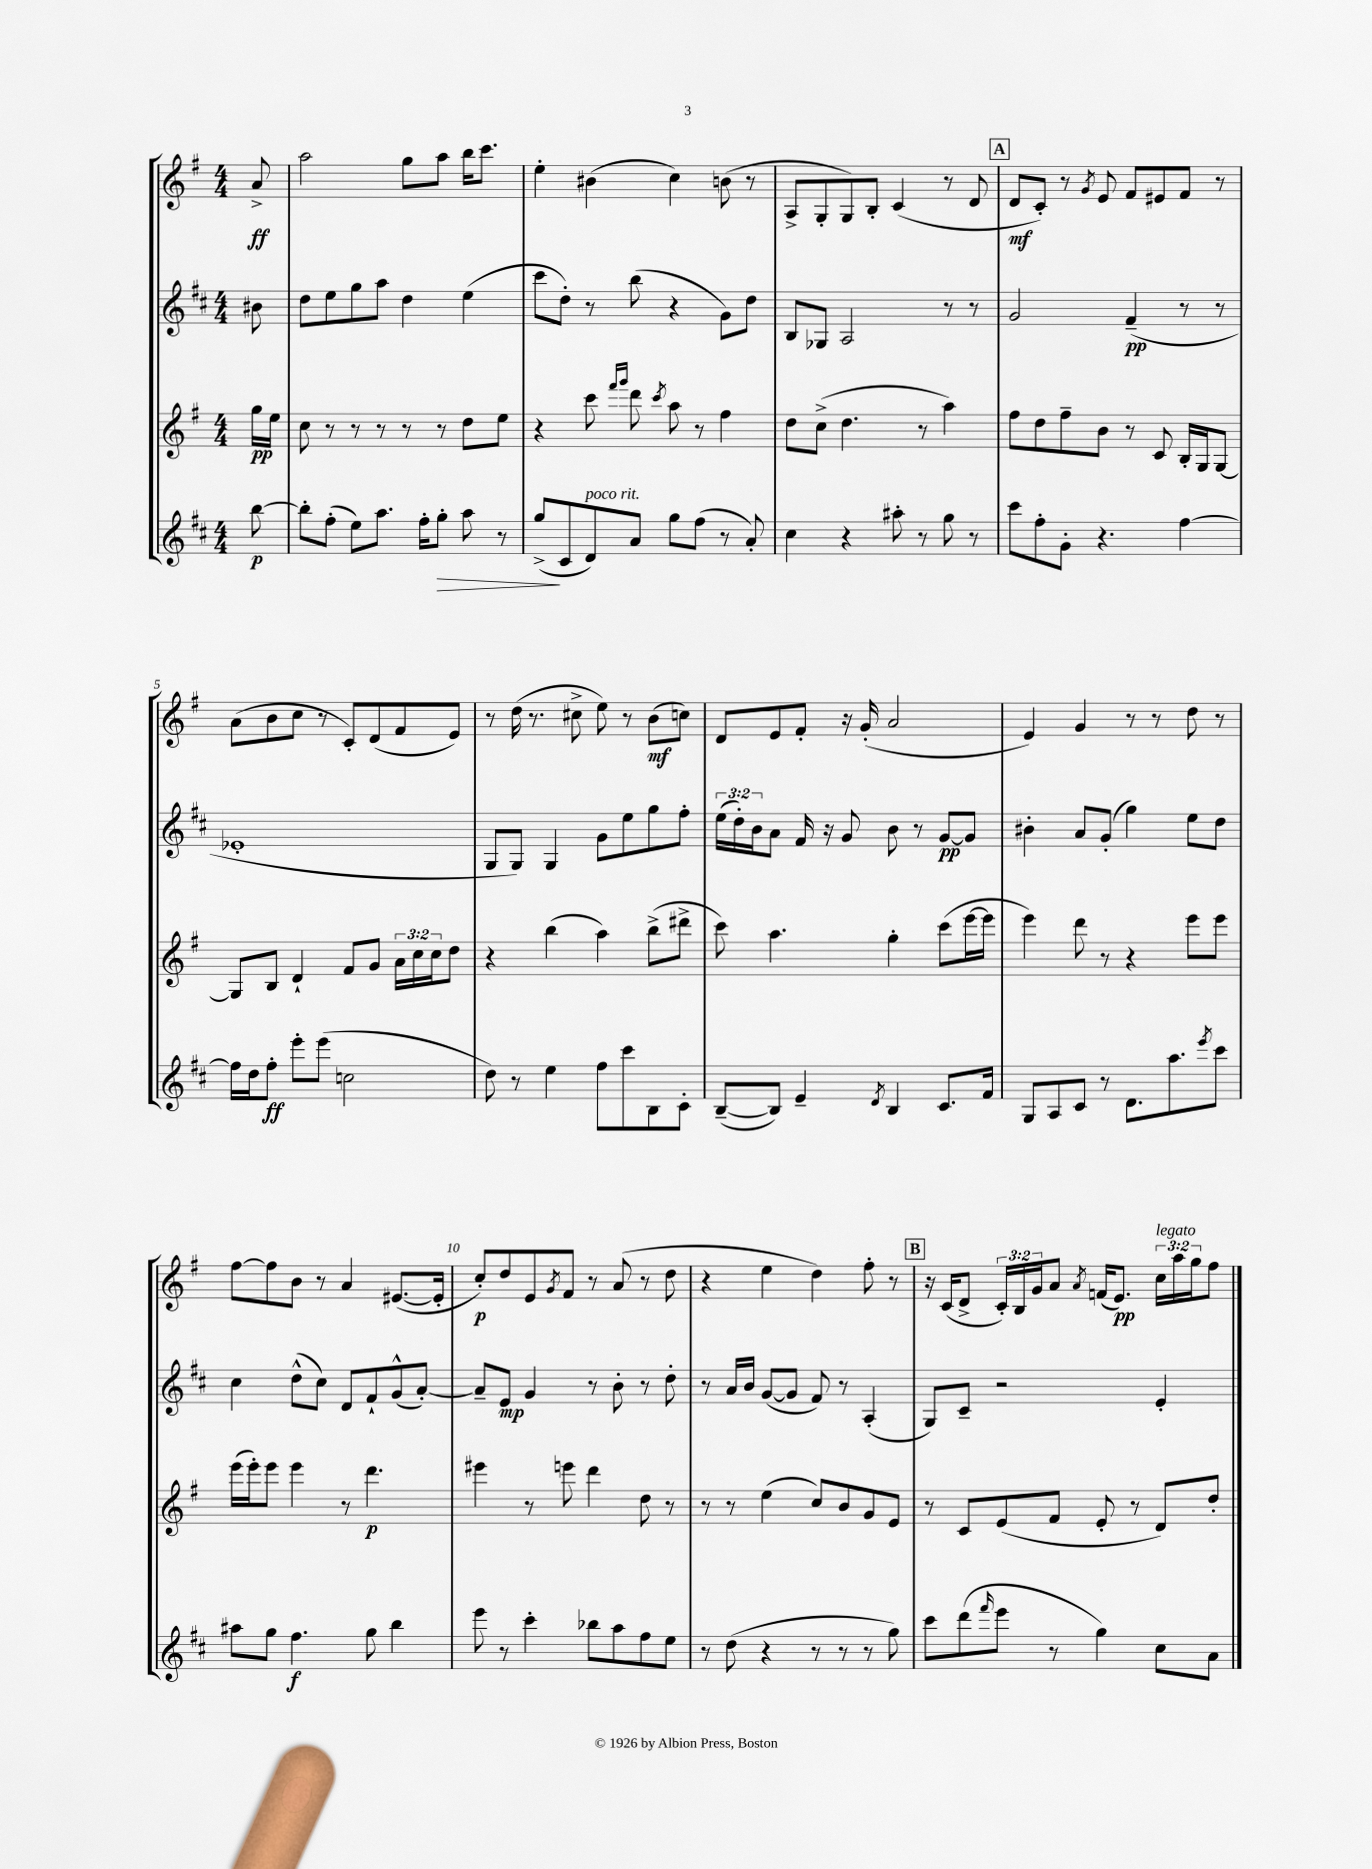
<<
\new StaffGroup <<
\new Staff = "s0" {
    \clef treble \key g \major \numericTimeSignature \time 4/4 \override Staff.TupletNumber.text = #tuplet-number::calc-fraction-text \partial 8
    a'8->\ff |
    a''2 g''8 a''8 b''16 c'''8. |
    e''4-. bis'4( c''4) b'8( r8 |
    a8-> g8-. g8) b8-. c'4( r8 d'8 |
    \mark \markup { \box "A" } d'8\mf c'8-.) r8 \acciaccatura { g'8 } e'8 fis'8 eis'8 fis'8 r8 |
    a'8( b'8 c''8 r8 c'8-.) d'8( fis'8 e'8) |
    r8 d''16( r8. cis''8-> e''8) r8 b'8\mf( c''8) |
    d'8 e'8 fis'8-. r16 g'16-.( a'2 |
    e'4) g'4 r8 r8 d''8 r8 |
    fis''8~ fis''8 b'8 r8 a'4 eis'8.~( eis'16-. |
    c''8-.\p) d''8 e'8 \acciaccatura { g'8 } fis'8 r8 a'8( r8 d''8 |
    r4 e''4 d''4) fis''8-. r8 |
    \mark \markup { \box "B" } r16 c'16( d'8-> \tuplet 3/2 { c'16-.) b16 g'16 } a'8 \acciaccatura { a'8 } f'16( e'8.\pp) \tuplet 3/2 { c''16^\markup { \italic "legato" } a''16 g''16 } fis''8 \bar "|." |
}
\new Staff = "s1" {
    \clef treble \key d \major \numericTimeSignature \time 4/4 \override Staff.TupletNumber.text = #tuplet-number::calc-fraction-text \partial 8
    bis'8 |
    d''8 e''8 g''8 a''8 d''4 e''4( |
    cis'''8 d''8-.) r8 b''8( r4 g'8) d''8 |
    b8 ges8 a2 r8 r8 |
    \mark \markup { \box "A" } g'2 fis'4--\pp( r8 r8 |
    ees'1-. |
    g8 g8) g4 g'8 e''8 g''8 fis''8-. |
    \tuplet 3/2 { e''16( d''16-.) b'16 } a'8 fis'16 r16 g'8 b'8 r8 g'8~\pp g'8 |
    bis'4-. a'8 g'8-.( g''4) e''8 d''8 |
    cis''4 d''8-^( cis''8) d'8 fis'8-! g'8-^( a'8~-.) |
    a'8-- e'8\mp g'4 r8 b'8-. r8 d''8-. |
    r8 a'16 b'16 g'8~( g'8 fis'8) r8 a4-.( |
    \mark \markup { \box "B" } g8) cis'8-- r2 e'4-. \bar "|." |
}
\new Staff = "s2" {
    \clef treble \key g \major \numericTimeSignature \time 4/4 \override Staff.TupletNumber.text = #tuplet-number::calc-fraction-text \partial 8
    g''16\pp e''16 |
    c''8 r8 r8 r8 r8 r8 d''8 e''8 |
    r4 c'''8 \grace { fis'''16 g'''16 } d'''8 \acciaccatura { c'''8 } a''8 r8 fis''4 |
    d''8 c''8->( d''4. r8 a''4) |
    \mark \markup { \box "A" } fis''8 d''8 fis''8-- b'8 r8 c'8 b16-. g16 g8~ |
    g8 b8 d'4-! fis'8 g'8 \tuplet 3/2 { a'16 c''16 c''16 } d''8 |
    r4 b''4( a''4) b''8->( dis'''8-> |
    c'''8) a''4. g''4-. c'''8( e'''16~ e'''16 |
    e'''4) d'''8 r8 r4 e'''8 e'''8 |
    e'''16( e'''16-.) e'''8 e'''4 r8 d'''4.\p |
    eis'''4 r8 e'''8 d'''4 d''8 r8 |
    r8 r8 e''4( c''8) b'8 g'8 e'8 |
    \mark \markup { \box "B" } r8 c'8 e'8( fis'8 e'8-. r8 d'8) d''8-. \bar "|." |
}
\new Staff = "s3" {
    \clef treble \key d \major \numericTimeSignature \time 4/4 \partial 8
    b''8~\p |
    b''8-. fis''8-.( e''8) a''8. fis''16-. g''8-.\> a''8 r8 |
    g''8->\!( cis'8 d'8^\markup { \italic "poco rit." }) a'8 g''8 fis''8( r8 a'8-.) |
    cis''4 r4 ais''8-. r8 g''8 r8 |
    \mark \markup { \box "A" } cis'''8 fis''8-. g'8-. r4. fis''4~ |
    fis''16 d''16 fis''8-.\ff e'''8-. e'''8( c''2 |
    d''8) r8 e''4 fis''8 cis'''8 b8 cis'8-. |
    b8~--( b8) e'4-- \acciaccatura { d'8 } b4 cis'8. fis'16 |
    g8 a8 cis'8 r8 d'8. a''8. \acciaccatura { e'''8 } cis'''8 |
    ais''8 g''8 fis''4.\f g''8 b''4 |
    e'''8 r8 cis'''4-. bes''8 a''8 fis''8 e''8 |
    r8 d''8( r4 r8 r8 r8 g''8) |
    \mark \markup { \box "B" } cis'''8 d'''8( \grace { fis'''16 } e'''8 r8 g''4) cis''8 a'8 \bar "|." |
}
>>
>>
\layout { \context { \Score \override BarNumber.break-visibility = ##(#f #t #t) barNumberVisibility = #(every-nth-bar-number-visible 5) } }
